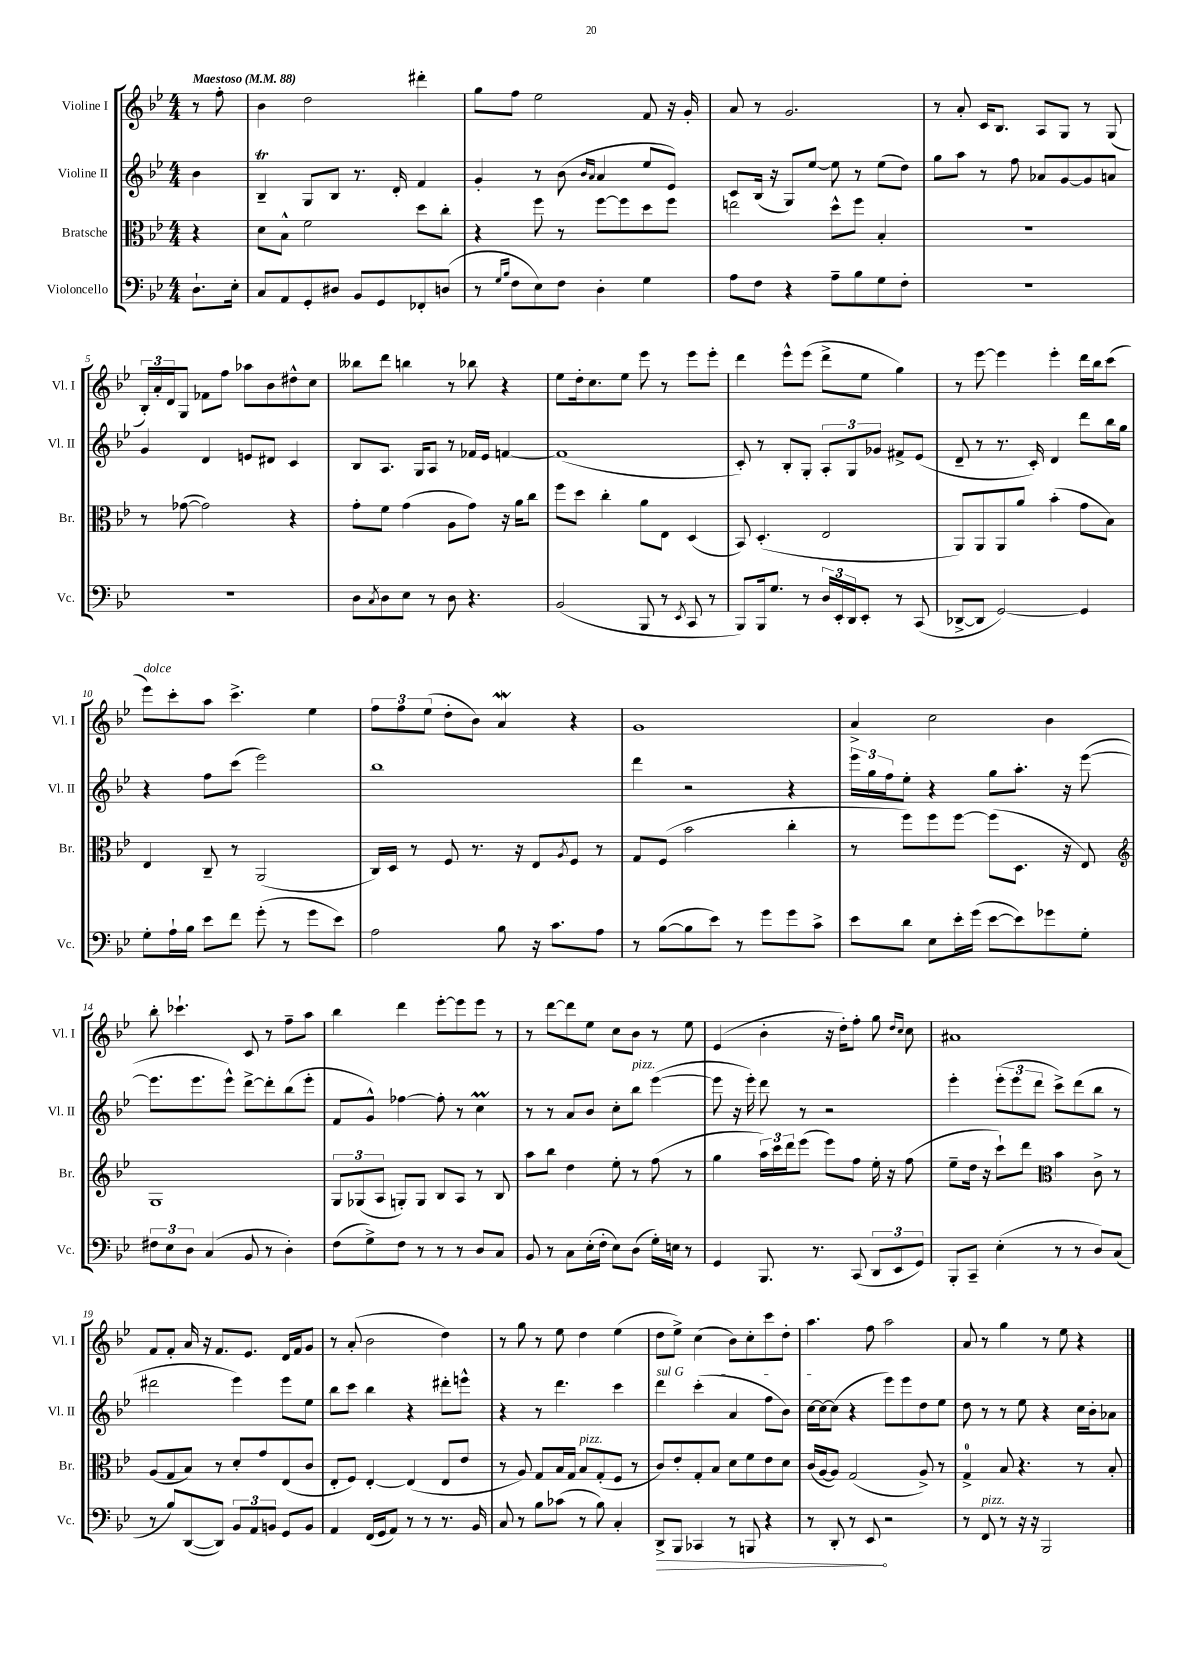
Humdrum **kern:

**kern	**kern	**kern	**kern
*staff4	*staff3	*staff2	*staff1
*clefF4	*clefC3	*clefG2	*clefG2
*k[b-e-]	*k[b-e-]	*k[b-e-]	*k[b-e-]
*M4/4	*M4/4	*M4/4	*M4/4
*MM88	*MM88	*MM88	*MM88
8.D`	4r	4b-	8r
.	.	.	8ff'
16E-'	.	.	.
=	=	=	=
8C	8d	4B-~	4b-
8AA	8B-^^	.	.
8GG'	2f	8G	2dd
8D#	.	8B-	.
8BB-	.	8.r	.
8GG	.	.	.
.	.	16d'	.
8FF-'	8dd	4f	4ddd#'
(8D	8cc'	.	.
=	=	=	=
8r	4r	4g'	8gg
16qqG	.	.	.
16qqB-	.	.	.
8F	.	.	8ff
8E-)	8ff	8r	2ee-
8F	8r	(8b-	.
.	.	16qqb-	.
.	.	16qqa	.
4D'	[8ff	4a	.
.	8ff]	.	.
4G	8dd	8ee-	8f
.	8ff	8e-)	16r
.	.	.	16g'
=	=	=	=
8A	2ee	8c	8a
8F	.	(16B-	8r
.	.	16r	.
4r	.	8G)	2.g
.	.	[8ee-	.
8A~	8dd^^	8ee-]	.
8B-	8ff	8r	.
8G	4B-'	(8ee-	.
8F'	.	8dd)	.
=	=	=	=
1r	1r	8gg	8r
.	.	8aa	8a'
.	.	8r	16c
.	.	.	8.B-
.	.	8ff	.
.	.	8a-	8A
.	.	[8g	8G
.	.	8g]	8r
.	.	8a	(8G
=	=	=	=
1r	8r	4g	24B-')
.	.	.	24a'
.	.	.	24d
.	([8g-	.	8G
.	2g-])	4d	8f-
.	.	.	8ff
.	.	8e	8aa-
.	.	8d#	8b-
.	4r	4c	8dd#^^
.	.	.	8cc
=	=	=	=
8D	8g'	8B-	8bb--
8qC	.	.	.
8D	8f	8.A	8ddd
8E-	(4g	.	4bb
.	.	16G	.
8r	.	8A	.
8D	8A	8r	8r
4.r	8g)	16f-	8bb-
.	.	16e-	.
.	16r	[4f	4r
.	16a	.	.
.	8cc	.	.
=	=	=	=
(2BB-	8ff	(1f]	8ee-
.	8dd	.	16dd'
.	.	.	8.cc
.	4cc'	.	.
.	.	.	8ee-
8BBB-	8a	.	8eee-
8r	8E-	.	8r
8qEE-	.	.	.
8CC	(4D	.	8eee-
8r	.	.	8eee-'
=	=	=	=
8BBB-)	8BB-)	8c')	4ddd
16BBB-	(4.D'	8r	.
8.G	.	.	.
.	.	8B-'	8eee-^^
8r	.	8G'	(8eee-
24D	2E-	12A'	8ddd^
24EE-'	.	.	.
24DD	.	12G	.
8EE-'	.	.	8ee-
.	.	12g-	.
8r	.	8f#^	4gg)
(8CC	.	(8e-	.
=	=	=	=
[8DD-^	8AA)	8d~	8r
8DD-]	8AA	8r	[8eee-
[2GG)	8AA	8.r	4eee-]
.	8a	.	.
.	.	16c')	.
.	(4b-'	4d	4eee-'
4GG]	8g	8ddd	16ddd
.	.	.	16bb-
.	8B-)	16bb-	(8ccc
.	.	16gg	.
=	=	=	=
8G'	4E-	4r	8eee-)
16A`	.	.	8ccc'
16B-	.	.	.
8e-	8C~	8ff	8aa
8f	8r	(8ccc	4.ccc^
(8g'	(2AA	2eee-)	.
8r	.	.	.
8g	.	.	4ee-
8e-)	.	.	.
=	=	=	=
2A	16C)	1bb-	12ff
.	16D	.	.
.	.	.	12ff
.	8r	.	.
.	.	.	(12ee-
.	8F	.	8dd'
.	8.r	.	8b-)
8B-	.	.	4a
.	16r	.	.
16r	8E-	.	.
8.c	.	.	.
.	8qA	.	.
.	8F	.	4r
8A	8r	.	.
=	=	=	=
8r	8G	4ddd	1g
([8B-	(8F	.	.
8B-]	2b-	2r	.
8e-)	.	.	.
8r	.	.	.
8g	.	.	.
8g	4cc'	4r	.
8c^	.	.	.
=	=	=	=
8e-	8r	24eee-	4a^
.	.	24gg	.
.	.	24ff	.
8d	8ff)	8ee-'	.
8E-	8ff	4r	2cc
16e-'	[8ff	.	.
(16g	.	.	.
[8e-	(8ff]	8gg	.
8e-])	8.D	8.aa'	.
8g-	.	.	4b-
.	16r	16r	.
8G'	8E-)	([8eee-	.
=	=	=	=
*	*clefG2	*	*
12F#	1G	8.eee-]	8bb-'
12E-	.	.	.
.	.	.	4.ccc-`
12D	.	.	.
.	.	8.eee-	.
(4C	.	.	.
.	.	8eee-^^)	.
8BB-	.	[8ddd^	8c
8r	.	8ddd']	8r
4D')	.	(8bb-	8ff~
.	.	8eee-'	8aa
=	=	=	=
(8F	12G	8f	4bb-
.	(12G-	.	.
8G^)	.	8g^^)	.
.	12A	.	.
8F	8G')	[4ff-	4ddd
8r	8G	.	.
8r	8B-	8ff-']	[8eee-'
8r	8A	8r	8eee-]
8D	8r	4cc	8eee-
8C	8B-	.	8r
=	=	=	=
8BB-	8aa	8r	8r
8r	8bb-	8r	[8ddd
8C	4dd	8a	8ddd]
(16E-'	.	8b-	8ee-
16F'	.	.	.
8E-)	8ee-'	8cc'	8cc
(8D	8r	8bb-	8b-
16G')	(8ff	([4eee-	8r
16E	.	.	.
8r	8r	.	8ee-
=	=	=	=
4GG	4gg	8eee-]	(4e-
.	.	16r	.
.	.	16eee-')	.
8.BBB-	24aa)	8ddd	4b-'
.	24ccc	.	.
.	24ddd	.	.
.	(8eee-	8r	.
8.r	.	.	.
.	8eee-)	2r	16r
.	.	.	16dd')
(8CC	8ff	.	8ff'
12DD	16ee-'	.	8gg
.	16r	.	.
12EE-	.	.	.
.	.	.	16qqdd
.	.	.	16qqcc
.	(8ff	.	8cc
12GG)	.	.	.
=	=	=	=
8BBB-'	8ee-~	4eee-'	1a#
8CC~	16dd	.	.
.	16r	.	.
(4E-'	8ccc`)	(12eee-'	.
.	.	12eee-	.
.	8ddd	.	.
.	.	12ddd	.
*	*clefC3	*	*
8r	4b-	8ccc^)	.
8r	.	(8ddd	.
8D)	8c^	8bb-	.
(8C	8r	8r	.
=	=	=	=
8r	(8A	2ddd#	8f
8B-)	8G	.	8f'
([8DD	8B-)	.	16a
.	.	.	16r
8DD])	8r	.	8.f
12BB-	8d'	4eee-)	.
.	.	.	8.e-
12AA	.	.	.
.	8g	.	.
12BB	.	.	.
8GG	(8E-	8eee-	16d
.	.	.	16f
8BB	8c	8ee-	8g
=	=	=	=
4AA	8E-'	8bb-	8r
.	8F)	8ccc	(8a'
(16FF	[4E-'	4bb-	2b-
16GG	.	.	.
8AA)	.	.	.
8r	(4E-]	4r	.
8r	.	.	.
8.r	8E-	8ddd#'	4dd)
.	8e-	8eee^^	.
16BB-	.	.	.
=	=	=	=
8C	8r	4r	8r
8r	8A)	.	8gg
8B-	8G	8r	8r
(8c-	16B-	4.ddd	8ee-
.	16G	.	.
8r	8B-	.	4dd
8B-)	(8G'	.	.
4C'	8F	4ccc	(4ee-
.	8r	.	.
=	=	=	=
8DD^	8c)	4ddd	8dd
8BBB-	8e-'	.	8ee-^)
4CC-	8G'	(4ccc'	(4cc
.	8B-	.	.
8r	8d	4a	8b-)
8BBB	8f	.	8cc'
4r	8e-	8ff	8ccc
.	8d	8b-)	8dd'
=	=	=	=
8r	(16c	[16cc	4.aa
.	[16A	16cc_	.
8DD'	8A])	(8cc]	.
8r	(2G	4r	.
8EE-	.	.	8ff
2r	.	8eee-)	2aa
.	.	8eee-	.
.	8A^)	8dd	.
.	8r	8ee-	.
=	=	=	=
8r	4G^	8dd	8a
8FF	.	8r	8r
8r	8B-	8r	4gg
16r	4.r	8ee-	.
16r	.	.	.
2BBB-	.	4r	8r
.	.	.	8ee-
.	8r	16cc	4r
.	.	16b-'	.
.	8B-'	8a-	.
==	==	==	==
*-	*-	*-	*-
